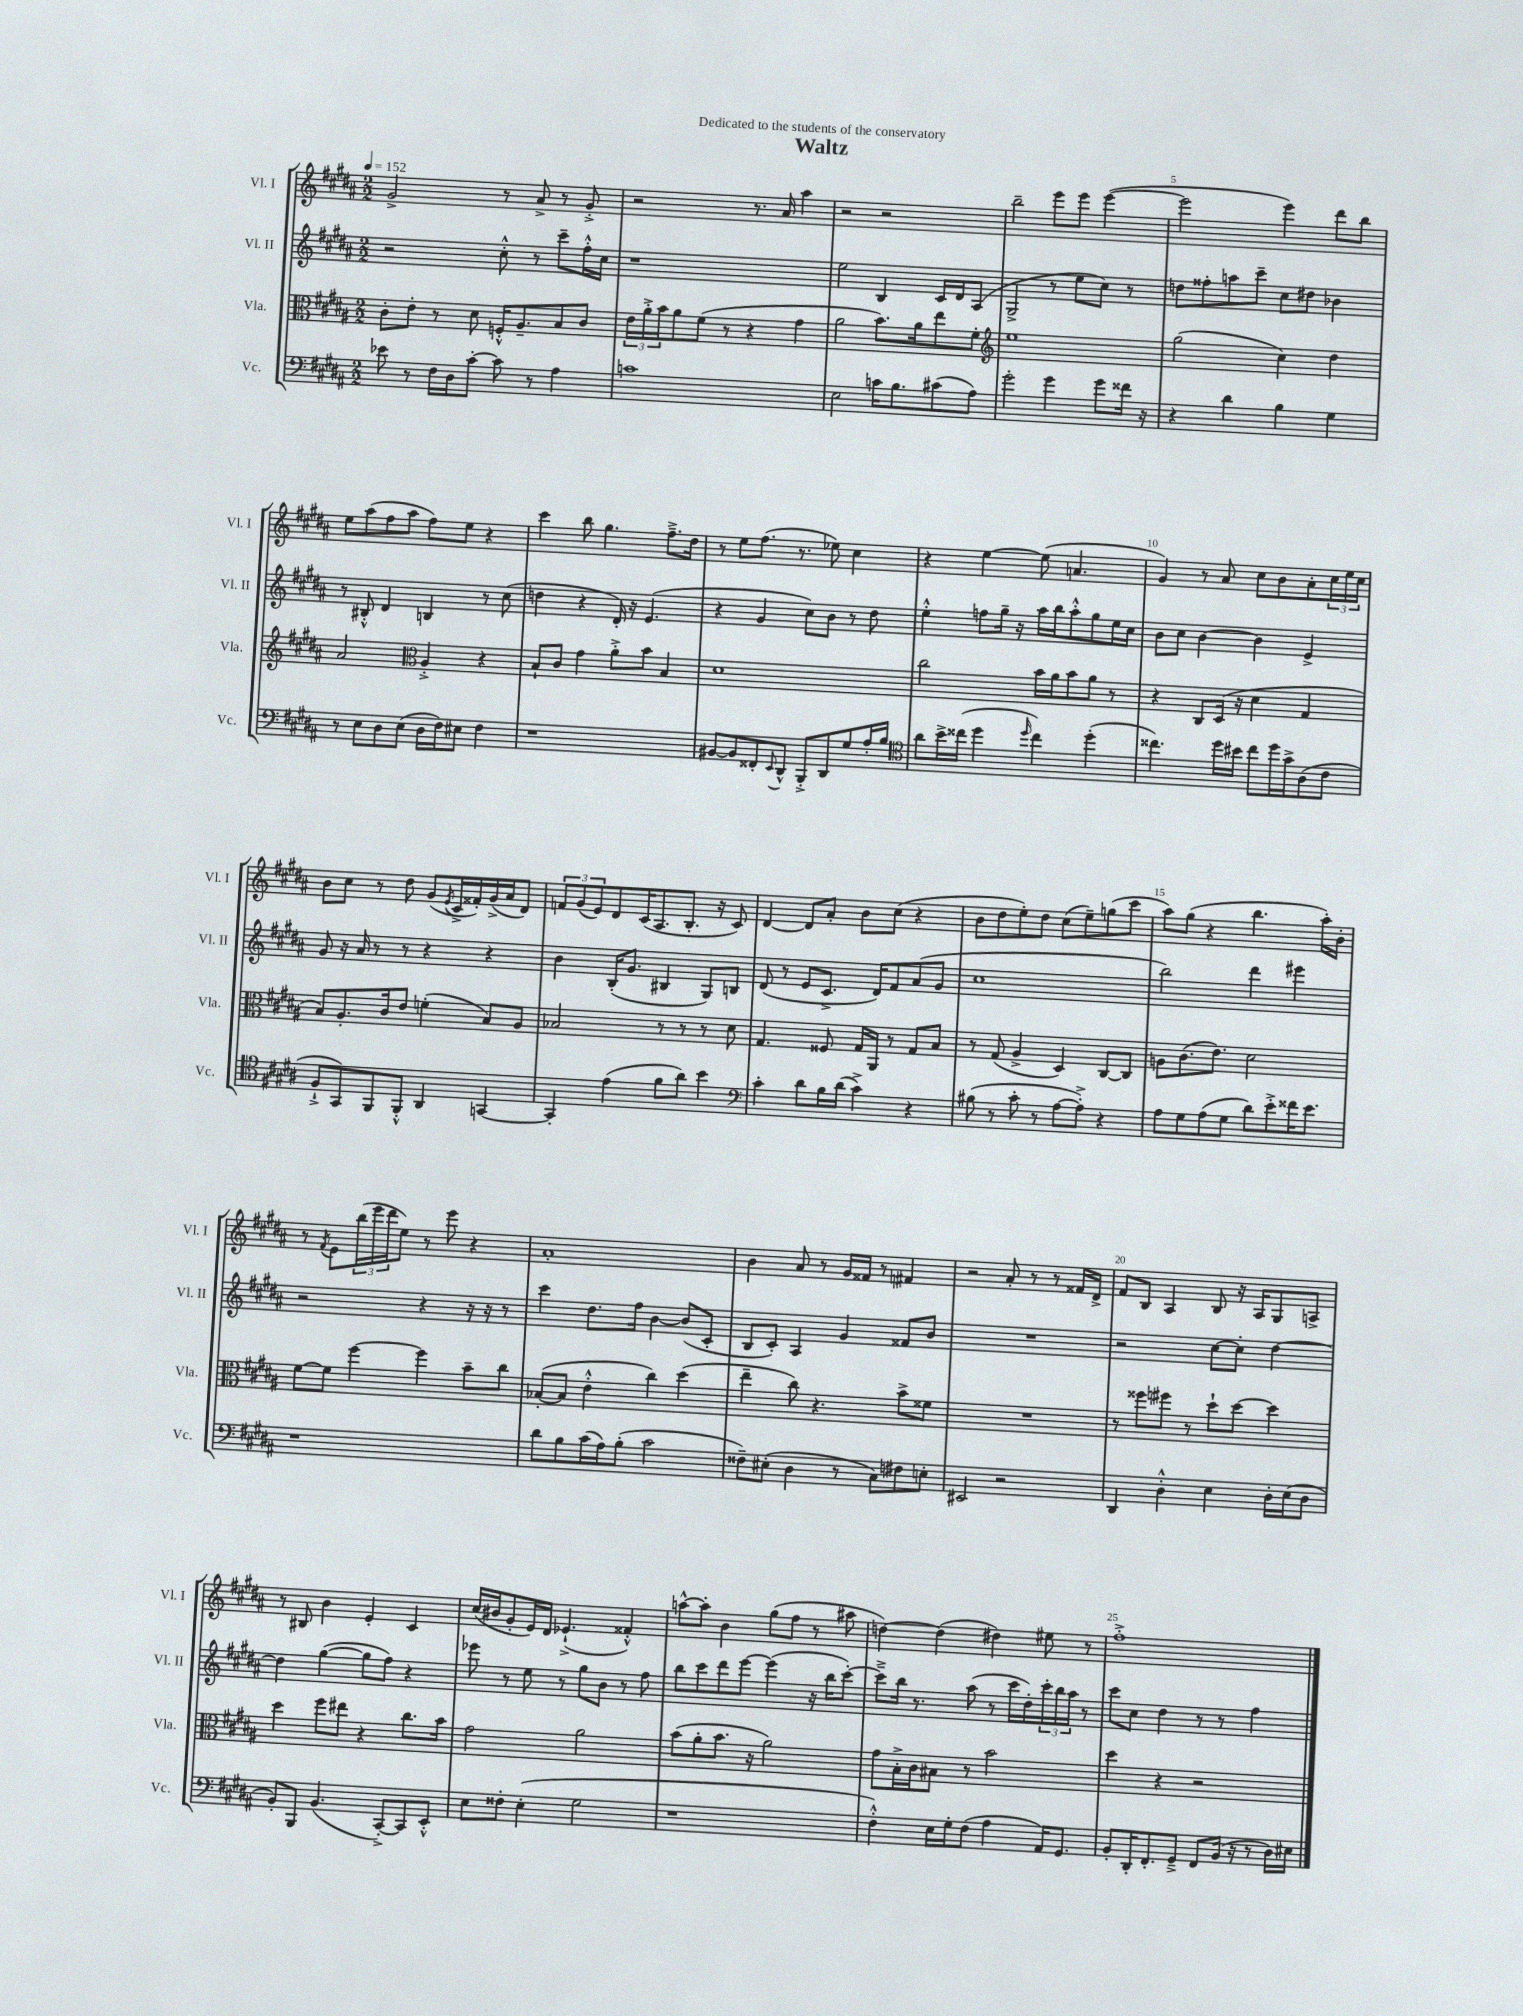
\header { title = "Waltz" dedication = "Dedicated to the students of the conservatory" }
<<
\new StaffGroup <<
\new Staff = "s0" \with { instrumentName = "Vl. I" shortInstrumentName = "Vl. I" } {
    \clef treble \key b \major \numericTimeSignature \time 2/2 \tempo 4 = 152
    gis'2-> r8 ais'8-> r8 gis'8-.-> |
    r2 r8. ais'16 ais''4 |
    r2 r2 |
    b''2-- e'''8 e'''8 e'''4~( |
    e'''2 e'''4) dis'''8 b''8 |
    e''8 ais''8( fis''8 ais''8 fis''8) e''8 r4 |
    cis'''4 b''8 gis''4. fis''8.---> dis''16 |
    r8 e''8 fis''8.( r8. ees''8) cis''4 |
    r4 e''4~ e''8( a'4. |
    gis'4) r8 ais'8 cis''8 b'8 ais'8-. \tuplet 3/2 { cis''16 e''16 cis''16 } |
    b'8 cis''8 r8 dis''8 gis'8( \acciaccatura { e'8 } cis'16-> fisis'16-.) gis'16->( ais'16 dis'8) |
    \tuplet 3/2 { f'8 gis'8( e'8) } dis'8 cis'16( ais8. b8.-. r16 cis'8) |
    dis'4~ dis'8 ais'8-. b'8 cis''8( r4 |
    b'8 dis''8 e''8-.) dis''8 cis''8( e''8--) g''8( cis'''8 |
    ais''8) gis''8( r4 b''4. ais''16-.) b'16-. |
    r8 \acciaccatura { fis'8 } e'8 \tuplet 3/2 { b''16( e'''16 dis'''16 } e''8) r8 e'''8 r4 |
    ais'1-. |
    b'4 ais'8 r8 gis'16 fisis'16 r8 fis'4 |
    r2 ais'8-. r8 r8 fisis'16 dis'16-> |
    fis'8 b8 ais4 b8 r16 ais16 gis8 a8-> |
    r8 bis8 b'4 e'4-. cis'4 |
    cis''16( bis'16 gis'8-. e'16) dis'16 ees'4.-!->( fisis'4-.-^) |
    a''8~-^ a''8-. b'4 gis''8( fis''8 r8 ais''8 |
    d''4~) d''4( dis''4) eis''8 r8 |
    fis''1-.-> \bar "|." |
}
\new Staff = "s1" \with { instrumentName = "Vl. II" shortInstrumentName = "Vl. II" } {
    \clef treble \key b \major \numericTimeSignature \time 2/2
    r2 cis''8-.-^ r8 cis'''8-- fis''16-.-^ cis''16 |
    r1 |
    e''2 b4 cis'16 dis'16 ais8( |
    gis2-> r8 e''8 cis''8) r8 |
    d''8 fisis''8-. a''8 cis'''8-- cis''8 dis''8 bes'4 |
    r8 bis8-.-^ dis'4 b4 r8 cis''8( |
    d''4 r4 dis'16-.) r16 e'4.( |
    r4 gis'4 cis''8) b'8 r8 dis''8 |
    e''4-.-^ f''8 gis''16-- r16 ais''16 b''16 ais''8-.-^ gis''8 e''16 cis''16 |
    b'8 cis''8 b'4~ b'4 e'4-> |
    gis'8 r16 ais'16 r8 r8 r4 r4 |
    b'4 b16-.( gis'8. bis4 gis8) b8 |
    dis'8( r8 e'8 cis'8.-> dis'16) fis'8 ais'8( gis'8 |
    cis''1 |
    b''2) dis'''4 eis'''4 |
    r2 r4 r16 r16 r8 |
    cis'''4 dis''8. fis''16 b'4~ b'8( cis'8-. |
    b8 cis'8-.) ais4 gis'4 fisis'8 b'8 |
    R1 |
    r2 cis''8~ cis''8-. dis''4~ |
    dis''4 gis''4~( gis''8 fis''8) r4 |
    ees'''8 r8 e''8 r8 gis''8 b'8 r8 fis''8 |
    b''8 cis'''8 dis'''8 e'''8~ e'''4( r16 b''16 cis'''8~-.) |
    cis'''8---> b''16 r8. ais''8( r8 cis'''16 dis''16-.) \tuplet 3/2 { cis'''16-. b''16 ais''16 } r8 |
    cis'''8 cis''8 dis''4 r8 r8 fis''4 \bar "|." |
}
\new Staff = "s2" \with { instrumentName = "Vla." shortInstrumentName = "Vla." } {
    \clef alto \key b \major \numericTimeSignature \time 2/2
    cis'8-. e'8-. r8 dis'8 f16-.-^ ais8.-- b8 cis'8 |
    \tuplet 3/2 { e'16 ais'16-.-> b'16 } ais'8 fis'8( r8 r4 gis'4 |
    ais'2 b'8.) ais'16 e''8 fis'8-. |
    \clef treble e''1 |
    gis''2( cis''4) dis''4 |
    ais'2 \clef alto ais4-.-> r4 |
    b8-! cis'8 gis'4 ais'8-.-> b'8 b4 |
    dis'1 |
    cis''2 b'16 ais'16 b'8 ais'8 r8 |
    r4 cis8 dis16( r16 dis'4 gis4 |
    b8) ais8.-. cis'16 e'8 f'4-.( b8) ais8 |
    bes2 r8 r8 r8 dis'8 |
    gis4. fisis8 gis16 ais,16 r8 gis8 b8 |
    r8 gis8( ais4-> dis4) cis8~ cis8 |
    a8 cis'8.( e'8.) dis'2 |
    fis'8~ fis'8 fis''4~ fis''4 b'8-- cis''8 |
    bes8~-.( bes8 e'4-.-^ cis''4) dis''4( |
    e''4-- cis''8) r4. b'8-> fisis'8 |
    R1 |
    r8 fisis''8 fis''8 r8 dis''8-! dis''8~ dis''4 |
    dis''4 fis''8 eis''8 r4 cis''8. b'16 |
    gis'2 ais'2 |
    b'8( ais'8-. b'8. r16 ais'2) |
    gis'8 b16-.-> cis'16 bis8 r8 b'2 |
    dis''4 r4 r2 \bar "|." |
}
\new Staff = "s3" \with { instrumentName = "Vc." shortInstrumentName = "Vc." } {
    \clef bass \key b \major \numericTimeSignature \time 2/2
    ees'8 r8 fis16 dis16 cis'8~-. cis'8 r8 ais4 |
    c'1 |
    e2 c'16 b8. cis'8( ais8) |
    gis'2-. gis'4 gis'8 fisis'16 r16 |
    r4 dis'4 b4 gis4 |
    r8 e8 dis8 e8( dis16 fis16) eis8 fis4 |
    r1 |
    bis,8~ bis,8 fisis,8-. \appoggiatura { e,8 } dis,8-^ b,,8-.-> dis,8 gis8 ais16-. b16 |
    \clef tenor ais'8 b'16-> cisis''16( dis''4 \grace { dis''16 } cisis''4) dis''4-.( |
    cisis''4.) dis''16 bis'16 cisis''8 dis''16 gis'16-> ais8( cis'8 |
    fis8-!-> gis,8) fis,8 fis,8-.-^ ais,4 g,4~ |
    g,4-. e'4( fis'8 ais'8) b'4 |
    \clef bass cis'4-. dis'8 b16 dis'16( cis'4->) r4 |
    bis8( r8 cis'8-. r8 ais8~ ais8-.->) r4 |
    ais8 gis8 ais8( gis8 dis'8) e'8-.-> fisis'16 e'8. |
    r1 |
    dis'8 b8 cis'16( ais16) b8-.( cis'2 |
    fisis8--) eis8-.( dis4 r8 cis8) fis8 e8-. |
    eis,2 r2 |
    dis,4 dis4-.-^ e4 dis16-. e16( dis8 |
    b,8-.) b,,8 b,4.( cis,8~-.->) cis,8 e,8-.-^ |
    e8 fisis8-. e4-.( gis2 |
    r1 |
    fis4-.-^) e16 gis16-. fis8( ais4 ais,16) gis,8. |
    b,8-. dis,16-. fis,8.-. gis,8---> fis,8 b,16( r16 r8 dis16) eis16 \bar "|." |
}
>>
>>
\layout { \context { \Score \override BarNumber.break-visibility = ##(#f #t #t) barNumberVisibility = #(every-nth-bar-number-visible 5) } }
